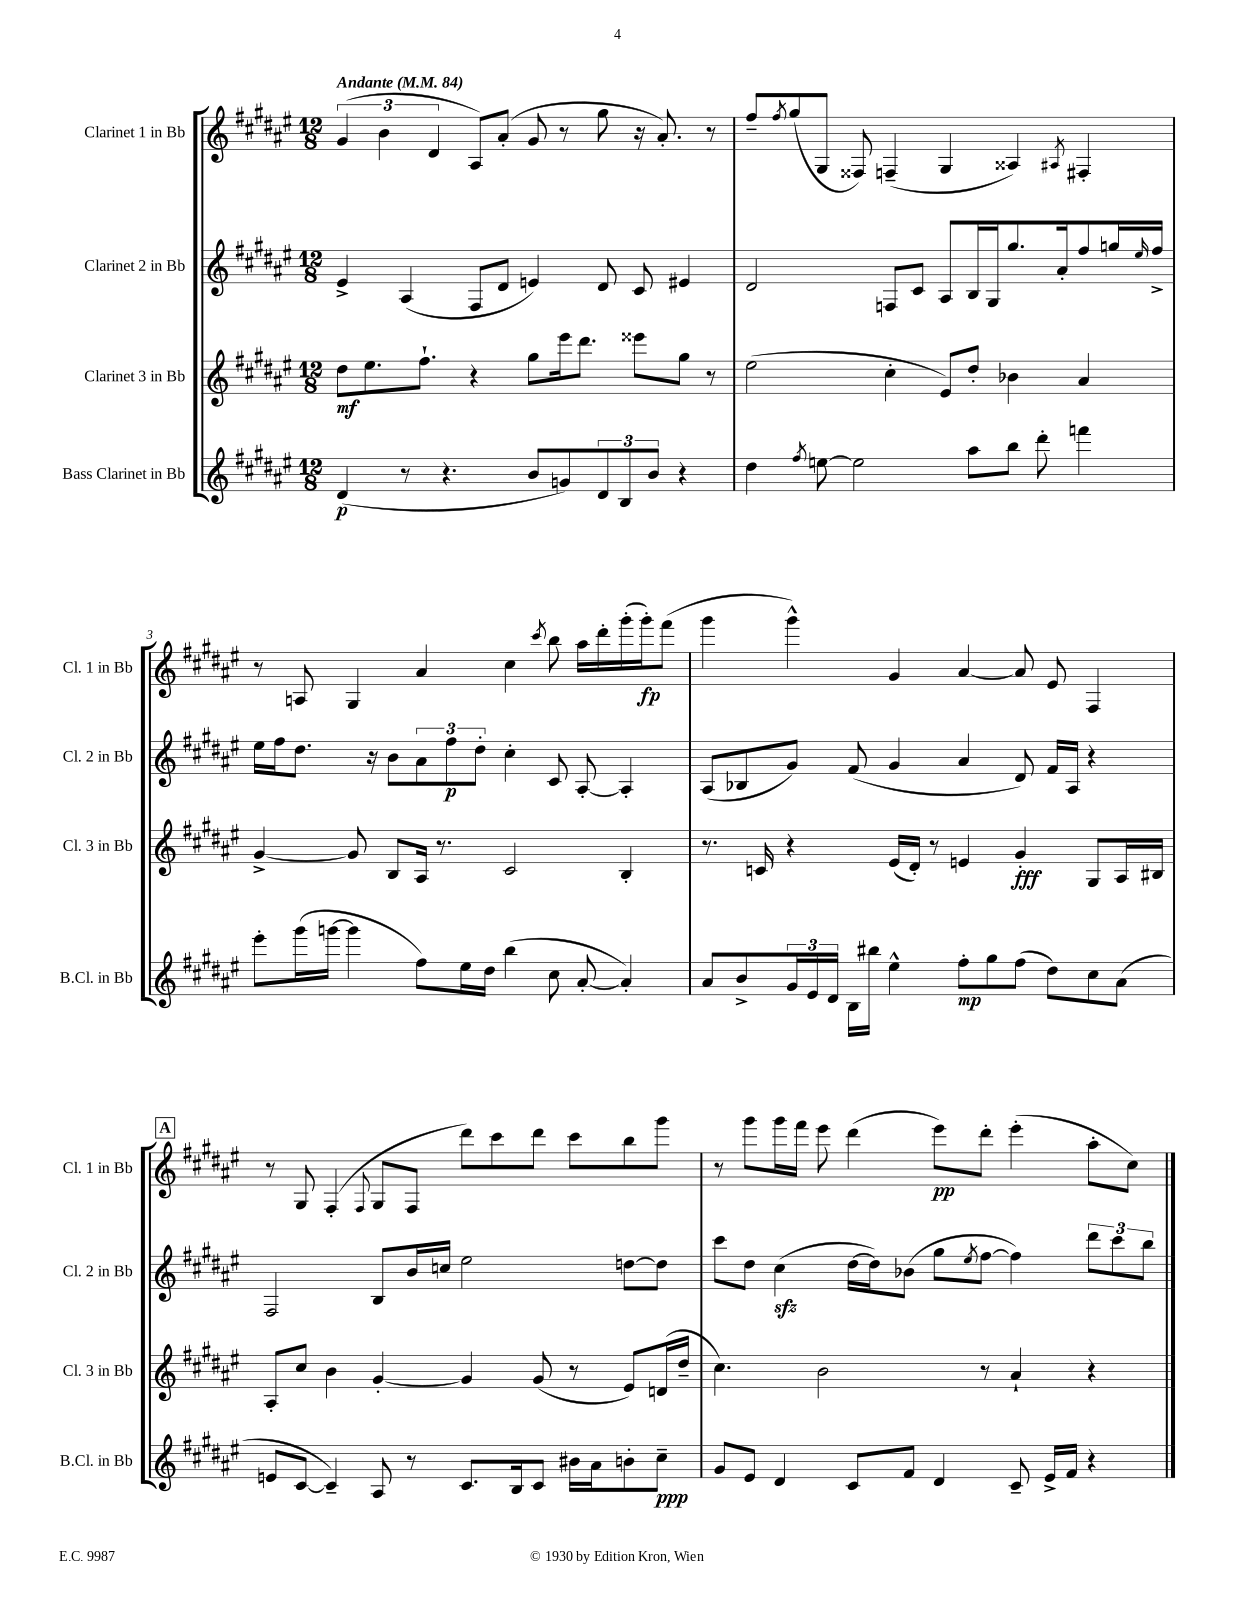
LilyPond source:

<<
\new StaffGroup <<
\new Staff = "s0" \with { instrumentName = "Clarinet 1 in Bb" shortInstrumentName = "Cl. 1 in Bb" } {
    \clef treble \key fis \major \numericTimeSignature \time 12/8 \tempo "Andante" 4 = 84
    \tuplet 3/2 { gis'4( b'4 dis'4 } ais8) ais'8-.( gis'8 r8 gis''8 r16 ais'8.-.) r8 |
    fis''8-- \acciaccatura { fis''8 } gis''8( gis8 fisis8) f4--( gis4 aisis4) \acciaccatura { ais8 } fis4-. |
    r8 a8 gis4 ais'4 cis''4 \acciaccatura { cis'''8 } b''8 ais''16 dis'''16-. gis'''16-.( gis'''16-.\fp) fis'''8( |
    gis'''4 gis'''4-^) gis'4 ais'4~ ais'8 eis'8 fis4 |
    \mark \markup { \box "A" } r8 gis8 fis4-.( \appoggiatura { fis8 } gis8 fis8 dis'''8) cis'''8 dis'''8 cis'''8 b''8 gis'''8 |
    r8 gis'''8 gis'''16 fis'''16 eis'''8 dis'''4( eis'''8\pp) dis'''8-. eis'''4-.( ais''8-. cis''8) \bar "|." |
}
\new Staff = "s1" \with { instrumentName = "Clarinet 2 in Bb" shortInstrumentName = "Cl. 2 in Bb" } {
    \clef treble \key fis \major \numericTimeSignature \time 12/8
    eis'4-> ais4( fis8 dis'8 e'4) dis'8 cis'8 eis'4 |
    dis'2 f8 cis'8 ais8 b16 gis16 gis''8. ais'16-. fis''8 g''16 \grace { eis''16 } fis''16-> |
    eis''16 fis''16 dis''8. r16 b'8 \tuplet 3/2 { ais'8 fis''8\p dis''8-. } cis''4-. cis'8 ais8~-. ais4-. |
    ais8( bes8 gis'8) fis'8( gis'4 ais'4 dis'8) fis'16 ais16 r4 |
    \mark \markup { \box "A" } fis2 b8 b'16 c''16 eis''2 d''8~ d''8 |
    cis'''8 dis''8 cis''4\sfz( dis''16~ dis''16) bes'8( gis''8 \acciaccatura { eis''8 } fis''8~ fis''4) \tuplet 3/2 { dis'''8 cis'''8 b''8 } \bar "|." |
}
\new Staff = "s2" \with { instrumentName = "Clarinet 3 in Bb" shortInstrumentName = "Cl. 3 in Bb" } {
    \clef treble \key fis \major \numericTimeSignature \time 12/8
    dis''8\mf eis''8. fis''8.-! r4 gis''8 eis'''16 dis'''8. eisis'''8 gis''8 r8 |
    eis''2( cis''4-. eis'8) dis''8-. bes'4 ais'4 |
    gis'4~-> gis'8 b8 ais16 r8. cis'2 b4-. |
    r8. c'16 r4 eis'16( dis'16-.) r8 e'4 gis'4-.\fff gis8 ais16 bis16 |
    \mark \markup { \box "A" } ais8-. cis''8 b'4 gis'4~-. gis'4 gis'8( r8 eis'8) d'16( dis''16-- |
    cis''4.) b'2 r8 ais'4-! r4 \bar "|." |
}
\new Staff = "s3" \with { instrumentName = "Bass Clarinet in Bb" shortInstrumentName = "B.Cl. in Bb" } {
    \clef treble \key fis \major \numericTimeSignature \time 12/8
    dis'4\p( r8 r4. b'8 g'8) \tuplet 3/2 { dis'8 b8 b'8 } r4 |
    dis''4 \acciaccatura { fis''8 } e''8~ e''2 ais''8 b''8 dis'''8-. f'''4 |
    eis'''8-. gis'''16( g'''16~ g'''4 fis''8) eis''16 dis''16 b''4( cis''8 ais'8~-. ais'4-.) |
    ais'8 b'8-> \tuplet 3/2 { gis'16 eis'16 dis'16 } b16 bis''16 eis''4-^ fis''8-.\mp gis''8 fis''8( dis''8) cis''8 ais'8( |
    \mark \markup { \box "A" } e'8 cis'8~ cis'4--) ais8 r8 cis'8. b16 cis'8 bis'16 ais'16 b'8-. cis''8--\ppp |
    gis'8 eis'8 dis'4 cis'8 fis'8 dis'4 cis'8-- eis'16-> fis'16 r4 \bar "|." |
}
>>
>>
